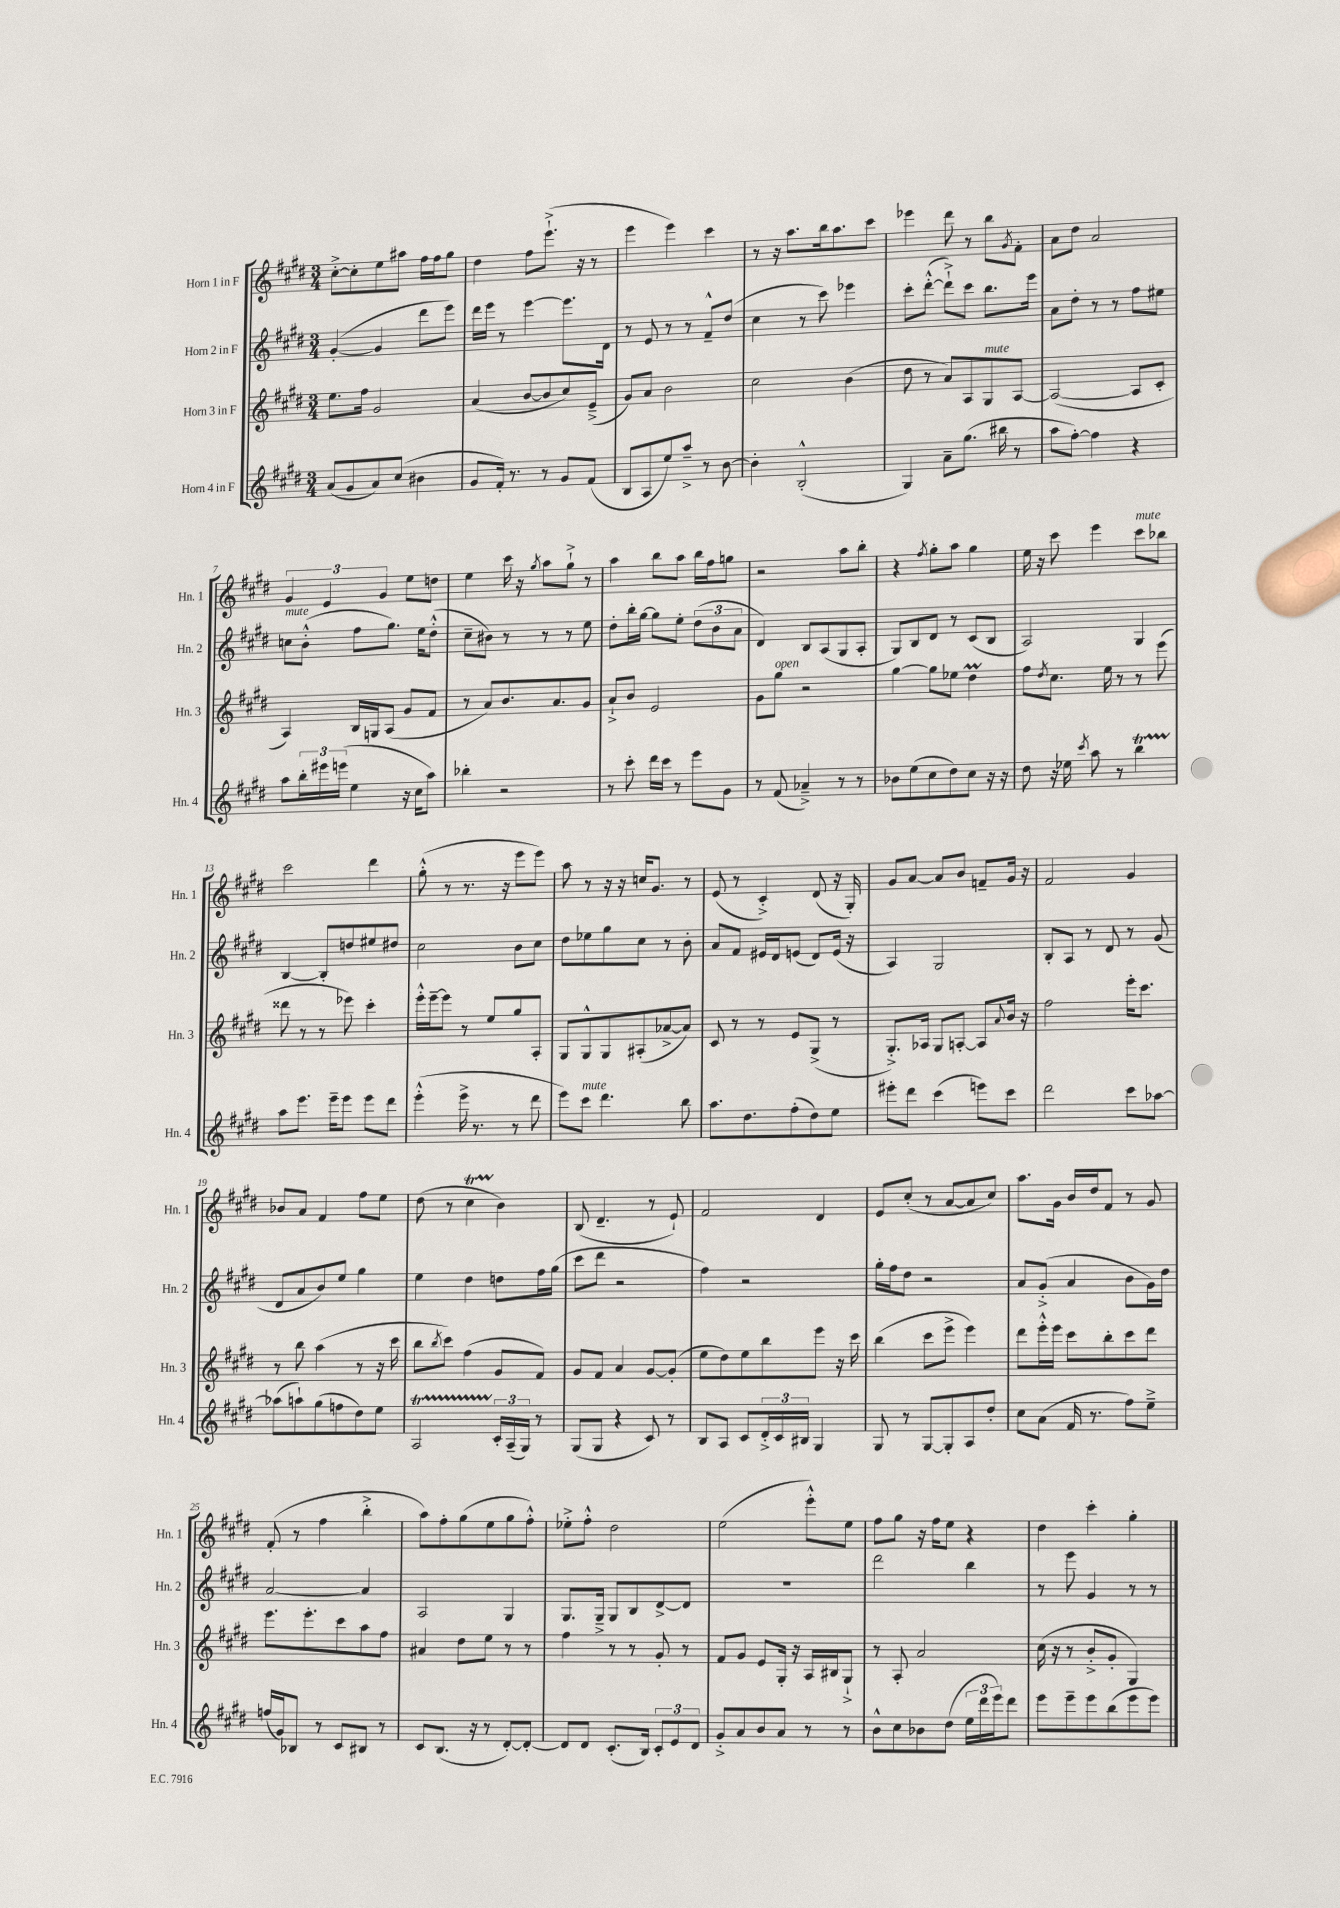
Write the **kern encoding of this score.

**kern	**kern	**kern	**kern
*staff4	*staff3	*staff2	*staff1
*clefG2	*clefG2	*clefG2	*clefG2
*k[f#c#g#d#]	*k[f#c#g#d#]	*k[f#c#g#d#]	*k[f#c#g#d#]
*M3/4	*M3/4	*M3/4	*M3/4
(8a	8.ee	([4g#'	[8cc#'^
8g#	.	.	8cc#']
.	16ff#	.	.
8a)	2g#	4g#]	8ee
(8cc#	.	.	8aa#
4b#	.	8ddd#	16ff#
.	.	.	16ff#
.	.	8eee)	8gg#
=	=	=	=
8g#	(4a	16ddd#	4dd#
.	.	16eee	.
16f#')	.	8r	.
8.r	.	.	.
.	[8b	[4eee	8ff#
8r	8b]	.	(8.eee`^
8g#	8cc#)	8.eee]	.
.	.	.	16r
(8f#	(8e~^	.	8r
.	.	16d#	.
=	=	=	=
8B	8g#)	8r	4eee
8A	8a	8e	.
8ee)	2b	8r	4eee)
8aa~^	.	8r	.
8r	.	8f#~^^	4ccc#
[8b	.	(8dd#	.
=	=	=	=
4b']	2cc#	4cc#	8r
.	.	.	16r
.	.	.	8.aa
(2B'^^	.	8r	.
.	.	8ccc#)	16bb
.	.	.	8.aa
.	(4b	4eee-	.
.	.	.	8ccc#
=	=	=	=
4G#)	8dd#	8ccc#'	4eee-
.	8r	([8ddd#'^^	.
8a~	8a)	8ddd#`^])	8ddd#
(8.gg#	8A	8ccc#	8r
.	8G#	8.bb	8bb
16bb#	.	.	.
.	.	.	8qg#
8r	[8A	.	8f#'
.	.	16eee	.
=	=	=	=
8aa	(2A_	8a	8a
[8ff#')	.	8dd#'	8dd#
4ff#]	.	8r	2a
.	.	8r	.
4r	8A]	8ff#	.
.	8c#'	8ee#	.
=	=	=	=
8aa	4A)	8cc	6g#
24bb'	.	(8b'^^	.
24eee#	.	.	6e
(24eee	.	.	.
4ee	16B	8ff#	.
.	16G	.	.
.	.	.	6g#
.	(8A	8.gg#)	.
16r	8g#	.	8ee
16cc#	.	16ee	.
8aa)	8f#	(8dd#'^^	8dd
=	=	=	=
4bb-'	8r	8cc#~	4ee
.	8a)	8b#)	.
2r	8.b	8r	16ccc#
.	.	.	16r
.	.	.	8qgg#
.	.	8r	8aa
.	8.a	.	.
.	.	8r	8gg#`^
.	8g#	8ee	8r
=	=	=	=
8r	8a`^	8dd#'	4aa
8ccc#'	8b	16bb'	.
.	.	[16gg#	.
16ddd#	2e	8gg#]	8bb
16ccc#	.	.	.
8r	.	8ee'	8aa
8eee	.	(12dd#	16bb
.	.	.	16ff#
.	.	12b	.
8g#	.	.	8gg
.	.	12a	.
=	=	=	=
8r	8g#	4d#)	2r
(8f#	8gg#	.	.
4a-~^)	2r	8B	.
.	.	(8A	.
8r	.	8G#	8aa
8r	.	8A'	8bb'
=	=	=	=
8b-	[4gg#	8G#)	4r
(8ee	.	8B	.
.	.	.	8qff#
8cc#	8gg#]	8d#	8gg#'
8dd#)	8ee-	8r	8aa
8cc#	4dd#	(8c#	4gg#
16r	.	8B	.
16r	.	.	.
=	=	=	=
8dd#	8ff#	2A)	16ee
.	.	.	16r
.	8qdd#	.	.
16r	8.cc#	.	8ccc#
16ee-	.	.	.
8qccc#	.	.	.
8aa	.	.	4eee
.	16ee	.	.
8r	8r	.	.
4bb	8r	4G#	8ccc#
.	(8eee	.	8bb-
=	=	=	=
8aa	8ddd##	[4B	2ccc#
8.eee	8r	.	.
.	8r	8B']	.
16eee~	.	.	.
8eee	8eee-)	8dd	.
8eee	4ccc#'	8ee#	4ddd#
8ddd#	.	8dd#	.
=	=	=	=
(4eee'^^	16eee'^^	2cc#	(8gg#'^^
.	[16eee~	.	.
.	8eee]	.	8r
16eee^	8r	.	8.r
8.r	.	.	.
.	8ee	.	.
.	.	.	16r
8r	8gg#	8b	8eee
8ddd#	8A'	8cc#	8eee)
=	=	=	=
8eee)	8G#	8dd#	8aa
8ccc#	8G#^^	8ee-	8r
4.ddd#	8G#	8gg#	16r
.	.	.	16r
.	(8A#'	8cc#	16cc
.	.	.	8.g#
.	[8a-^	8r	.
8bb	8a-])	8b'	8r
=	=	=	=
8.aa	8c#	8a	(8e
.	8r	8f#	8r
8.dd#	.	.	.
.	8r	16e#	4c#'^)
.	.	16d#	.
(8ff#'	8e	(8e	.
8dd#)	(8G#^	8d#)	(8d#
8ee	8r	(16e	16r
.	.	16r	16G#')
=	=	=	=
8eee#'	8.G#'^)	4A)	8g#
8ddd#	.	.	[8a
.	16A-	.	.
(4ccc#	8G#	2G#	8a]
.	[8A'	.	8b
8eee)	8A]	.	8f~
.	8qqa	.	.
8ccc#	16b	.	16g#
.	16r	.	16r
=	=	=	=
2ddd#	2ff#	8B'	2f#
.	.	8A	.
.	.	8r	.
.	.	8d#	.
8ccc#	16eee'	8r	4g#
.	8.ccc#	.	.
[8aa-	.	(8g#	.
=	=	=	=
(8aa-]	8r	8d#	8b-
8aa`)	8bb	8a	8a
(8gg#	(4aa	8b)	4f#
8ff	.	8ee	.
8dd#)	8r	4gg#	8ff#
8ee	16r	.	8ee
.	16ccc#	.	.
=	=	=	=
2A	8bb	4ee	(8dd#
.	8qbb	.	.
.	8ccc#)	.	8r
.	(4ff#	4dd#	4cc#
24c#'	8g#	8dd	4b)
(24A~	.	.	.
24G#)	.	.	.
8r	8f#)	16ff#	.
.	.	(16gg#	.
=	=	=	=
(8G#	8g#	8ccc#	(8B
8G#	8f#	8ddd#	4.d#~
4r	4a	2r	.
8c#)	[8g#	.	8r
8r	(8g#']	.	8e`)
=	=	=	=
8B	8ee	4ff#)	2f#
8A	8dd#)	.	.
8c#	8ee	2r	.
24d#'^	8bb	.	.
24c#	.	.	.
24B#	.	.	.
4G#	8eee	.	4d#
.	16r	.	.
.	16ccc#	.	.
=	=	=	=
8G#	(4bb	16gg#'	8e
.	.	16ff#	.
8r	.	8dd#	(8cc#'
[8G#	8ccc#	2r	8r
8G#']	8eee^	.	[8a
8A	4eee)	.	8a]
8dd#'	.	.	8cc#)
=	=	=	=
8cc#	8ddd#	8a	8.aa
(8a	16eee'^^	(8g#'^	.
.	16eee	.	16g#
16f#	8ccc#	4a	16b
8.r	.	.	16dd#
.	8bb'	.	8f#
8ff#)	8ccc#	8b	8r
8ee~^	8ddd#	16g#)	8g#
.	.	16dd#	.
=	=	=	=
(16ff	8.eee	[2a	(8f#'
16g#)	.	.	.
8B-	.	.	8r
.	8.eee'	.	.
8r	.	.	4ff#
8c#	8ccc#	.	.
8B#	8aa	4a]	4bb'^
8r	8ff#	.	.
=	=	=	=
8c#	4a#	2A	8aa)
(8.B	.	.	8ff#'
.	8dd#	.	(8gg#
16r	.	.	.
8r	8ee	.	8ee
[8d#')	8r	4G#	8gg#
8d#'_	8r	.	8ff#'^^)
=	=	=	=
8d#]	4ff#	8.G#	8ee-'^
8d#	.	.	8ff#'^^
.	.	16G#~^	.
(8.c#'	8r	8G#	2dd#
.	8r	8B	.
16B)	.	.	.
12c#'	8g#'	[8d#^	.
12e	.	.	.
.	8r	8d#]	.
12d#	.	.	.
=	=	=	=
8g#'^	8f#	2.r	(2ee
8a	8g#	.	.
8b	8e	.	.
8a	16G#'	.	.
.	16r	.	.
8r	16A	.	8eee'^^)
.	16B#	.	.
8r	8G#`^	.	8ee
=	=	=	=
8b^^	8r	2ddd#	8ff#
8cc#	8A'	.	8gg#
8b-	2a	.	16r
.	.	.	16ff#
(8dd#	.	.	8ee
24ee	.	4bb	4r
24ddd#	.	.	.
24eee)	.	.	.
8ddd#	.	.	.
=	=	=	=
8eee	(16cc#	8r	4dd#
.	16r	.	.
8eee~	8r	8eee	.
8eee	8b'^	4g#	4ccc#'
(8bb	8g#'	.	.
8eee	4G#)	8r	4gg#'
8eee)	.	8r	.
==	==	==	==
*-	*-	*-	*-
